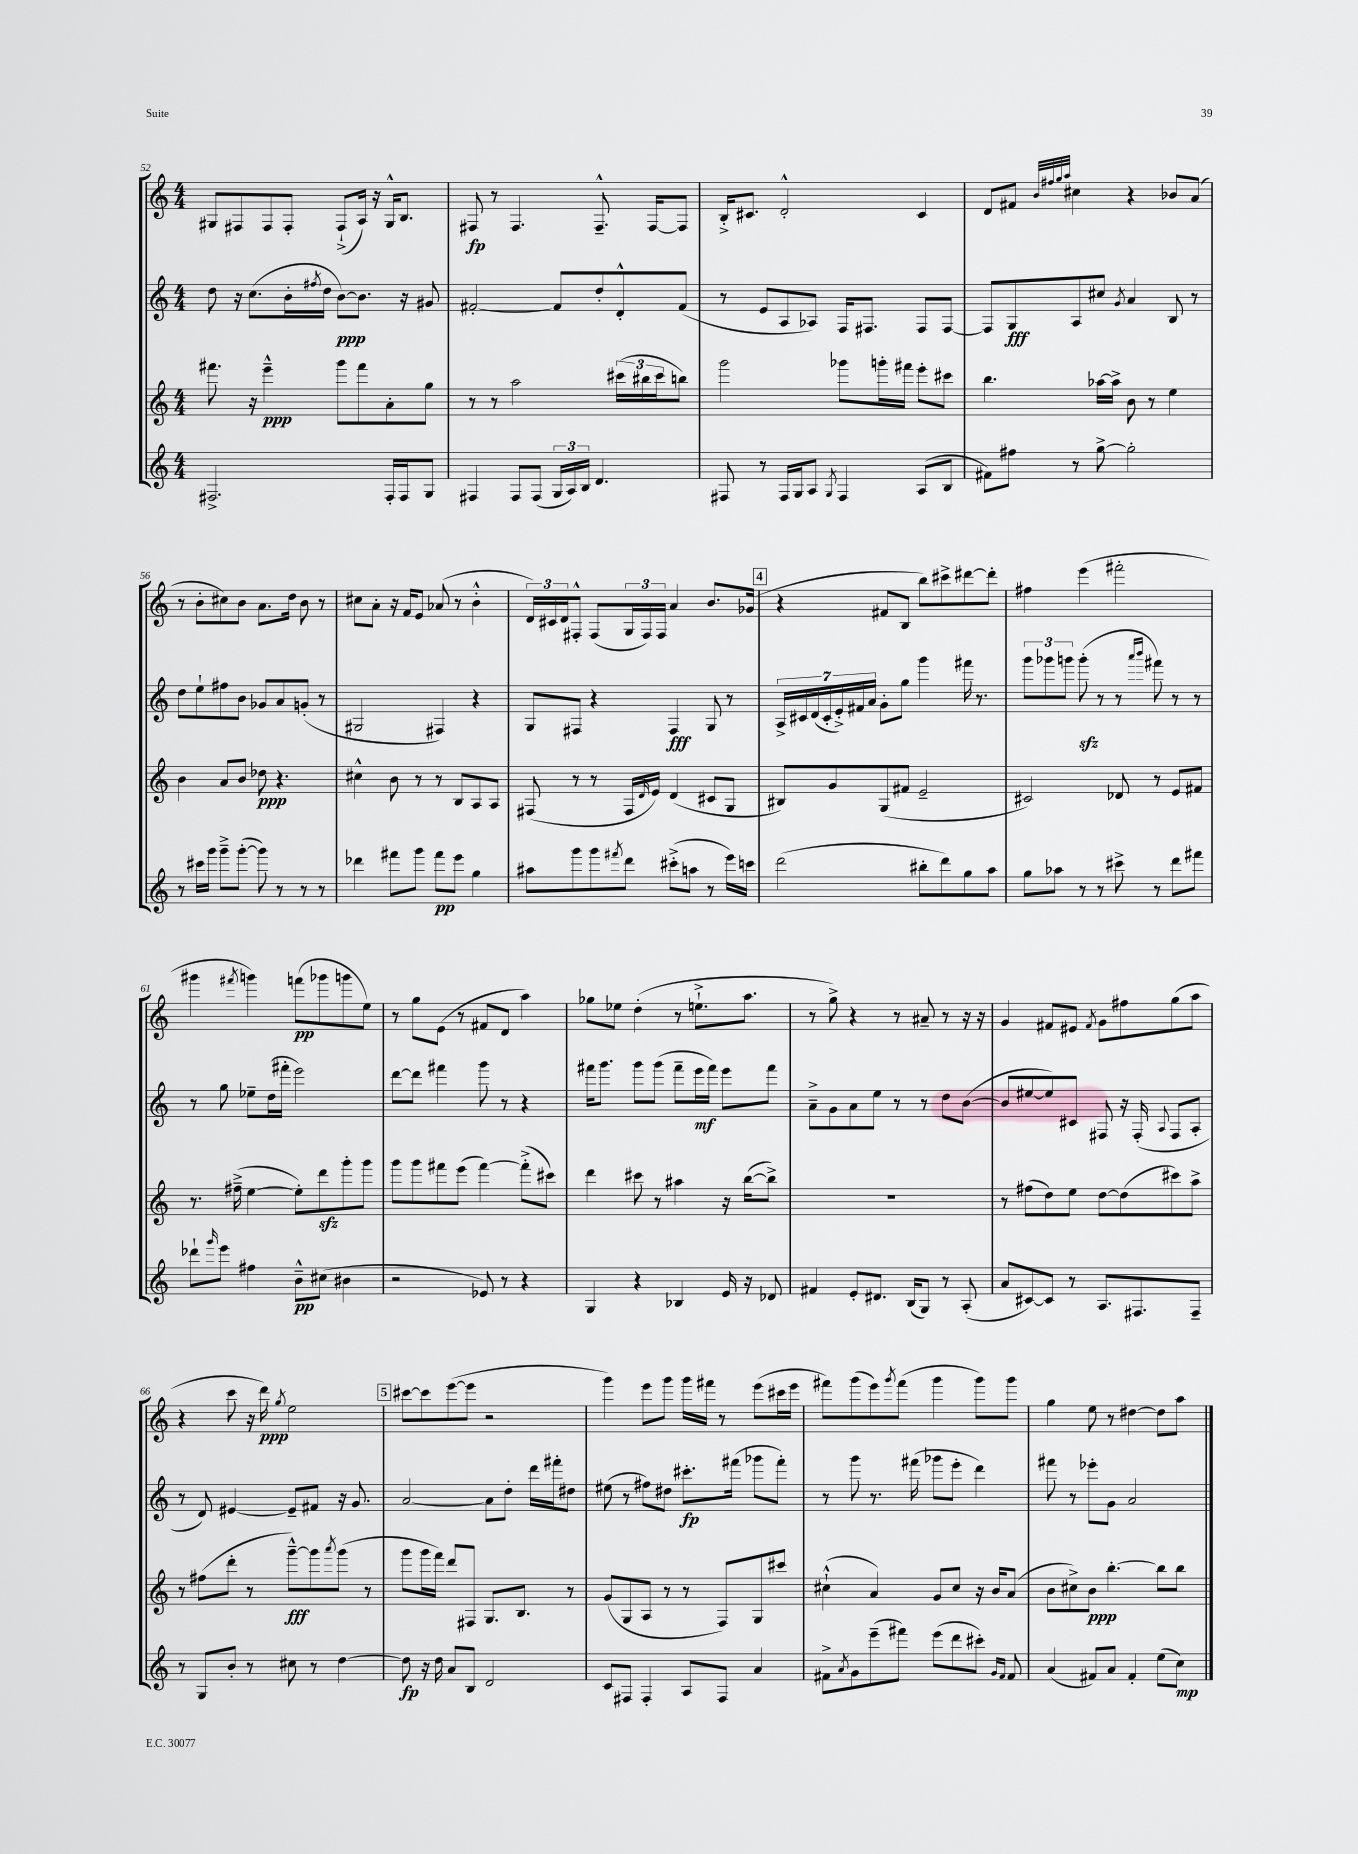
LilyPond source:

<<
\new StaffGroup <<
\new Staff = "s0" {
    \clef treble \key c \major \numericTimeSignature \time 4/4
    gis8 fis8 fis8 fis8-. fis8-!->( a16) r16 gis16-^ b8. |
    fis8\fp r8 fis4. fis8.---^ fis16~ fis8 |
    b16-.-> cis'8. d'2-.-^ cis'4 |
    d'8 fis'8 \grace { b'32 fis''32 g''32 a''32 } cis''4 r4 bes'8 a'8( |
    r8 b'8-. cis''8) b'8 a'8. d''16 b'8 r8 |
    cis''8 a'8-. r16 f'16 e'8 aes'8( r8 b'4-.-^ |
    \tuplet 3/2 { d'16) cis'16 d'16 } fis8-.-^ fis8( \tuplet 3/2 { g16 fis16) fis16 } a'4 b'8. ges'16( |
    \mark \markup { \box "4" } r4 fis'8 b8 b''8) cis'''8-> dis'''8~ dis'''8-. |
    fis''4 e'''4( fis'''2-. |
    gis'''4 \acciaccatura { fis'''8 } g'''4) f'''8\pp( ges'''8 g'''8 e''8) |
    r8 g''8 e'8( r8 fis'8 d'8 a''4) |
    ges''8 ees''8 d''4-.( r8 e''8.-!-> a''8. |
    r8 g''8->) r4 r8 ais'8-- r8 r16 r16 |
    g'4 fis'8 eis'8 \acciaccatura { fis'8 } g'8 fis''8 g''8( a''8 |
    r4 c'''8 r16 d'''16\ppp) \acciaccatura { g''8 } e''2 |
    \mark \markup { \box "5" } cis'''8~ cis'''8 e'''8~( e'''8 r2 |
    g'''4) e'''8 g'''8 g'''16 fis'''16 r8 e'''8( cis'''16 e'''16 |
    fis'''8) g'''8( e'''8) \acciaccatura { g'''8 } fis'''8( g'''4 g'''8) g'''8 |
    g''4 e''8 r8 dis''4~ dis''8 a''8 \bar "|." |
}
\new Staff = "s1" {
    \clef treble \key c \major \numericTimeSignature \time 4/4
    d''8 r16 c''8.( b'16-. \acciaccatura { fis''8 } d''16 b'8~\ppp) b'8. r16 gis'8 |
    fis'2~-. fis'8 d''8-. d'8-.-^ fis'8( |
    r8 e'8 a8 aes8) f16 fis8. fis8 fis8~ |
    fis8 g8\fff a8 cis''8 \acciaccatura { g'8 } a'4 b8 r8 |
    d''8 e''8-! fis''8 b'8 ges'8 a'8 g'8-.( r8 |
    gis2 fis4) r4 |
    g8 fis8 r4 fis4\fff g8 r8 |
    \mark \markup { \box "4" } \tuplet 7/4 { a16-> cis'16 d'16( cis'16-. e'16-.->) fis'16 a'16 } g'8-. g''8 g'''4 fis'''16 r8. |
    \tuplet 3/2 { g'''8 ges'''8 g'''8 } g'''8-.\sfz( r8 r8 \grace { a'''16 b'''16 } fis'''8) r8 r8 |
    r8 g''8 ees''8-- d''16( fis'''16-. e'''2) |
    d'''8~ d'''8 fis'''4 g'''8 r8 r4 |
    fis'''16 g'''8. g'''8 g'''8( fis'''8-- e'''16\mf fis'''16) e'''8 fis'''8 |
    a'8---> g'8 a'8 e''8 r8 r8 d''8 b'8~( |
    b'8 eis''8~ eis''8) cis'8 fis8 r16 fis16-.( \appoggiatura { a8 } fis8 a8-. |
    r8 d'8) eis'4~ eis'8-- fis'8 r16 g'8. |
    \mark \markup { \box "5" } a'2~ a'8 d''8-. d'''16 fis'''16-. dis''8 |
    eis''8( r8 fis''8) dis''8 cis'''8.-.\fp fis'''16( ges'''8 fis'''8-.) |
    r8 g'''8 r8. fis'''16( ges'''8 e'''8-. d'''4) |
    fis'''8 r8 ees'''8-. g'8 a'2 \bar "|." |
}
\new Staff = "s2" {
    \clef treble \key c \major \numericTimeSignature \time 4/4
    fis'''8. r16 e'''4---^\ppp g'''8 fis'''8 a'8-. g''8 |
    r8 r8 a''2 \tuplet 3/2 { cis'''16( bis''16 cis'''16 } b''8) |
    g'''2 ges'''8 g'''16-. fis'''16 e'''8-. cis'''8 |
    b''4. aes''16~ aes''16-> b'8 r8 e''4 |
    b'4 a'8 b'8 des''8\ppp r4. |
    cis''4-^ b'8 r8 r8 b8 a8 a8 |
    fis8( r8 r8 fis16 \grace { d'16 } e'16) d'4( cis'8 g8 |
    \mark \markup { \box "4" } bis8) g'8 g8( fis'8 e'2-- |
    cis'2) des'8 r8 e'8 fis'8 |
    r8. fis''16--->( e''4~ e''8-.) d'''8\sfz g'''8-. g'''8 |
    g'''8 g'''8 fis'''8 e'''8( fis'''4~) fis'''8-.->( cis'''8) |
    d'''4 cis'''8 r8 ais''4 r16 b''16~( b''8->) |
    R1 |
    r8 fis''8( d''8) e''8 d''8~ d''8( cis'''8) a''8-> |
    r8 fis''8( d'''8-. r8 g'''8~---^\fff) g'''8 \acciaccatura { a'''8 } g'''8( r8 |
    \mark \markup { \box "5" } g'''8 g'''16 f'''16) d'''8 fis8 g8. b8. r8 |
    g'8( g8 a8 r8 r8 f8) g8 cis'''8 |
    cis''4-!-^( a'4) g'8 cis''8 r16 b'16 a'8( |
    b'8 cis''8->) b'8\ppp b''4.~-. b''8 b''8 \bar "|." |
}
\new Staff = "s3" {
    \clef treble \key c \major \numericTimeSignature \time 4/4
    fis2.-> fis16-. fis16 g8 |
    fis4 fis8 fis8( \tuplet 3/2 { g16 a16) b16 } d'4. |
    fis8 r8 fis16 g16 a8 \acciaccatura { g8 } fis4 a8( b8 |
    fis'8) fis''8 r8 g''8~-> g''2-. |
    r8 cis'''16 g'''16 g'''8---> g'''8~-.( g'''8) r8 r8 r8 |
    des'''4 fis'''8 g'''8 fis'''8\pp e'''8 g''4 |
    ais''8 g'''8 g'''8 \acciaccatura { fis'''8 } d'''8 cis'''8-.->( a''8 r8 e'''16) c'''16 |
    \mark \markup { \box "4" } d'''2( bis''8-. d'''8) g''8 a''8 |
    g''8 aes''8 r8 r8 cis'''8-> r8 d'''8 fis'''8 |
    des'''8-! \grace { g'''16 } e'''8 fis''4 b'8---^\pp cis''8( bis'4 |
    r2 ees'8) r8 r4 |
    g4 r4 bes4 e'16 r16 des'8 |
    fis'4 e'8-. dis'8. b16( g8) r8 a8-.( |
    a'8 cis'8~) cis'8 r8 a8. fis8. fis8-- |
    r8 g8 b'8-. r8 cis''8 r8 d''4~ |
    \mark \markup { \box "5" } d''8\fp r16 d''16 a'8 b8 d'2 |
    c'8 fis8 fis4-. a8 fis8 a'4 |
    fis'8-> \acciaccatura { a'8 } g'8 e'''8--( fis'''8) e'''8( d'''8 cis'''8-.) \grace { g'16 fis'16 } fis'8 |
    a'4( fis'8) a'8 fis'4-. e''8( c''8\mp) \bar "|." |
}
>>
>>
\layout { \context { \Score currentBarNumber = #52 } }
